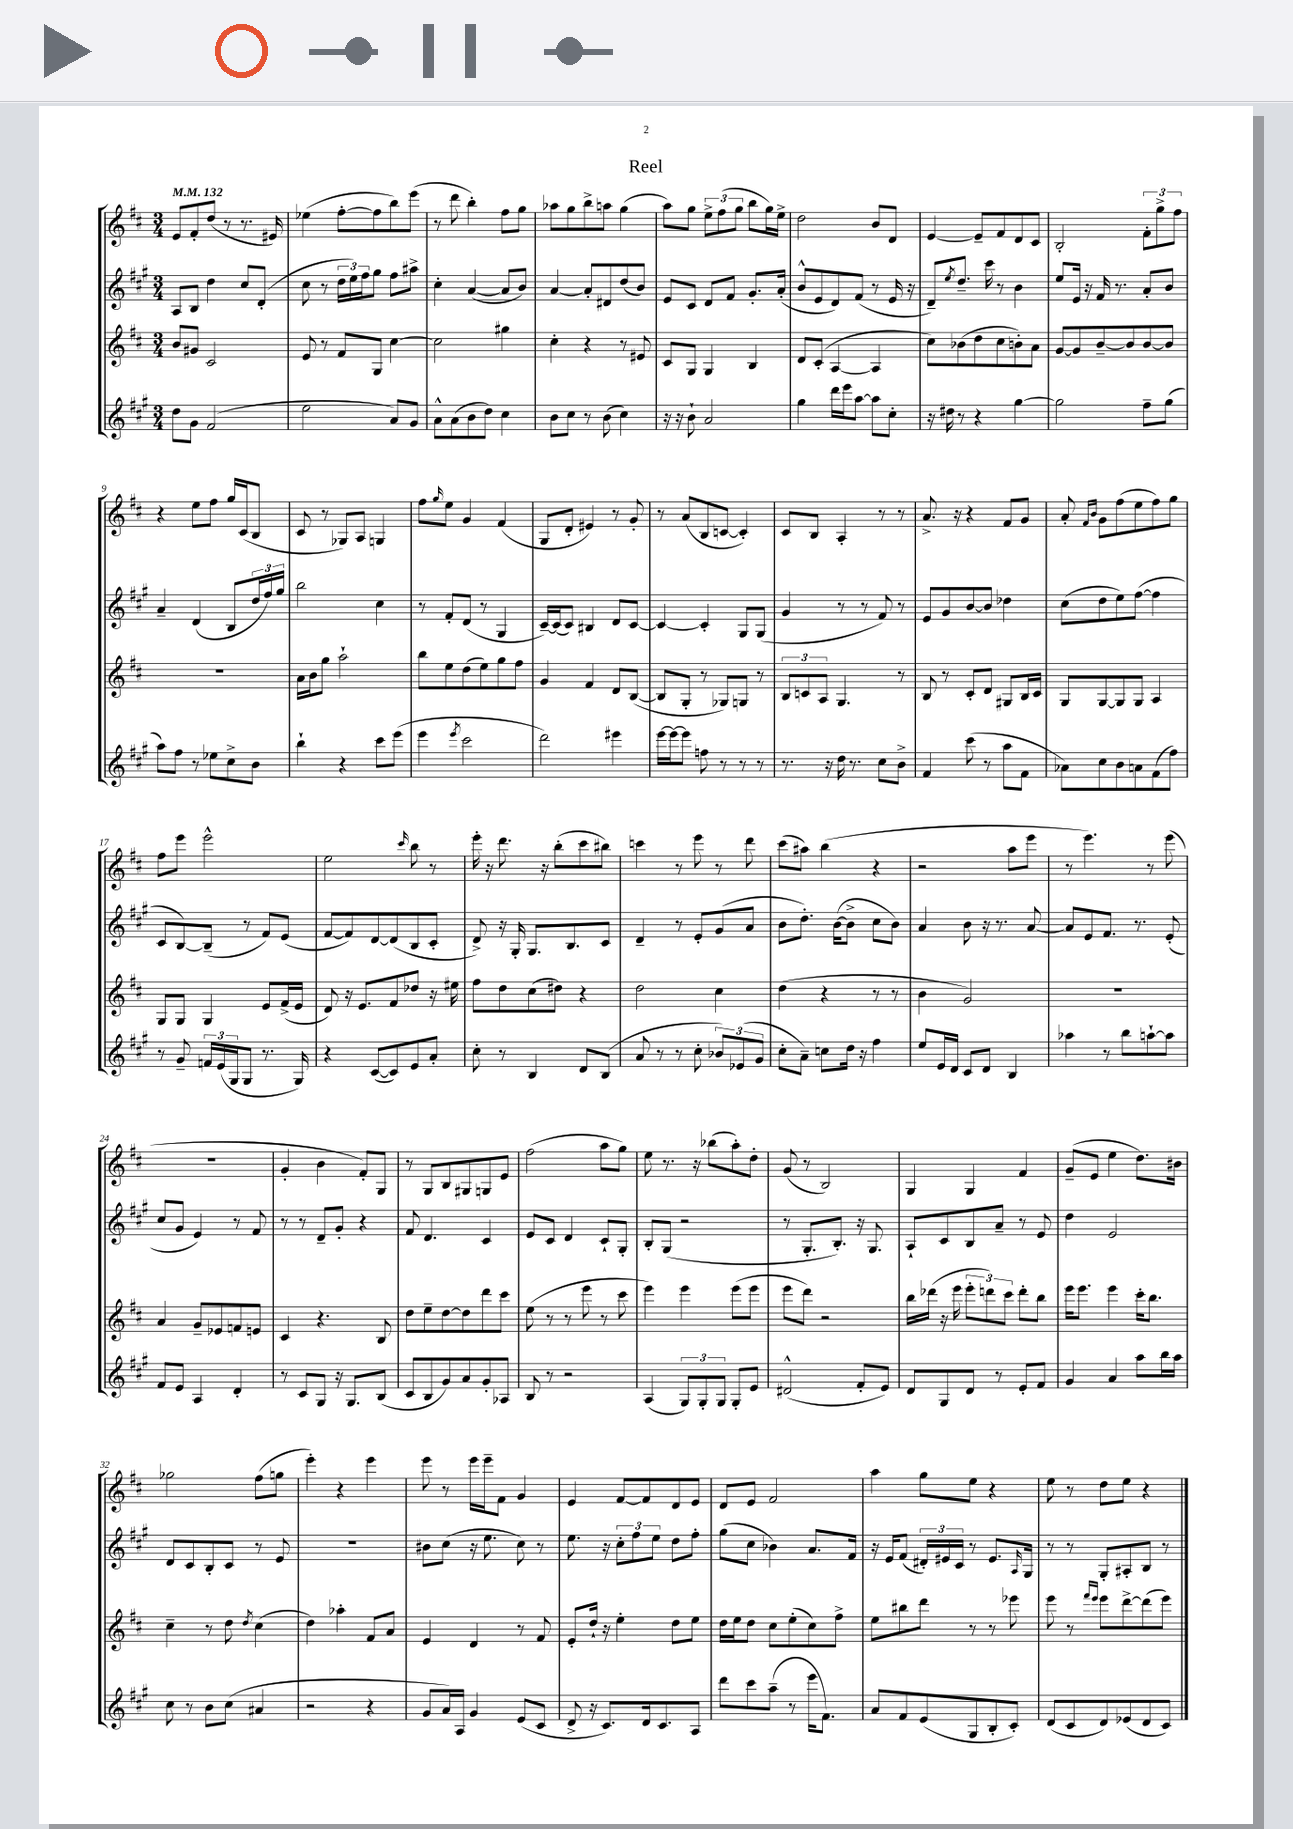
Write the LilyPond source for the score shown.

\header { title = "Reel" }
<<
\new StaffGroup <<
\new Staff = "s0" {
    \clef treble \key d \major \numericTimeSignature \time 3/4 \tempo 4 = 132
    e'8 fis'8-. d''8( r8 r8. eis'16) |
    ees''4( fis''8~-. fis''8 b''8) e'''8( |
    r8 d'''8 b''4-.) fis''8 g''8 |
    aes''8 g''8 b''8-> a''8 g''4( |
    a''8) g''8 \tuplet 3/2 { e''8-> fis''8( g''8 } b''8 g''16) e''16-> |
    d''2 b'8 d'8 |
    e'4~ e'8-- fis'8 d'8 cis'8 |
    b2-. \tuplet 3/2 { fis'8-. g''8-> fis''8 } |
    r4 e''8 fis''8 g''16 cis'16( b8 |
    cis'8 r8 ges8) a8 g4 |
    fis''8 \grace { g''16 } e''8 g'4 fis'4( |
    g8 d'8-. eis'4) r8 g'8-. |
    r8 a'8( b8 c'8~ c'4-.) |
    cis'8 b8 a4-. r8 r8 |
    a'8.-> r16 r4 fis'8 g'8 |
    a'8-. \grace { fis'16 b'16 } g'8 fis''8( e''8 fis''8) g''8 |
    fis''8 e'''8 e'''2-^ |
    e''2 \grace { cis'''16 } b''8 r8 |
    e'''16-. r16 d'''8. r16 b''8-.( cis'''8 bis''8) |
    c'''4 r8 e'''8 r8 d'''8 |
    cis'''8( ais''8) b''4( r4 |
    r2 a''8 e'''8 |
    r8 e'''4.) r8 e'''8( |
    R2. |
    g'4-. b'4 fis'8-.) g8 |
    r8 g8 b8 gis8 g8 e'8 |
    fis''2( a''8 g''8) |
    e''8 r8. r16 bes''8( a''8-.) d''8-. |
    g'8( r8 b2) |
    g4 g4 fis'4 |
    g'8--( e'8 e''4 d''8.) bis'16 |
    ges''2 fis''8( g''8 |
    e'''4-.) r4 e'''4 |
    e'''8 r8 e'''16 e'''16-- fis'8 g'4 |
    e'4 fis'8~ fis'8 d'8 e'8 |
    d'8 e'8 fis'2 |
    a''4 g''8 e''8 r4 |
    e''8 r8 d''8 e''8 r4 \bar "|." |
}
\new Staff = "s1" {
    \clef treble \key a \major \numericTimeSignature \time 3/4
    a8 b8 d''4 cis''8 d'8-.( |
    cis''8 r8 \tuplet 3/2 { d''16 e''16) fis''16 } gis''8 fis''8 ais''8-> |
    cis''4-. a'4~( a'8 b'8) |
    a'4~ a'8-. dis'8 d''8( b'8) |
    e'8 cis'8 d'8 fis'8 gis'8.-. a'16-.( |
    b'8-^ e'8 d'8) fis'8( r8 e'16 r16 |
    d'8--) \acciaccatura { e''8 } d''8.-- cis'''16 r8 b'4 |
    e''8 e'16 r16 fis'16 r8. a'8-. b'8 |
    a'4-- d'4( b8 \tuplet 3/2 { d''16 fis''16) gis''16 } |
    b''2 cis''4 |
    r8 fis'8-. d'8( r8 gis4 |
    cis'16~--) cis'16( cis'8) bis4 d'8 cis'8~ |
    cis'4~ cis'4-. gis8 gis8( |
    gis'4 r8 r8 fis'8) r8 |
    e'8 gis'8 b'8~ b'8 des''4 |
    cis''8( d''8 e''8) fis''8~( fis''4 |
    cis'8 b8~) b8--( r8 fis'8) e'8( |
    fis'8~ fis'8) d'8~ d'8( b8 cis'8-. |
    d'8->) r16 gis16-. gis8. b8. cis'8 |
    d'4-- r8 e'8-. gis'8( a'8 |
    b'8 d''8.-.) b'16~( b'8-> cis''8 b'8) |
    a'4 b'8 r16 r8. a'8~ |
    a'8 e'8 fis'8. r8. e'8-.( |
    cis''8 gis'8 e'4) r8 fis'8 |
    r8 r8 d'8-- gis'8-. r4 |
    fis'8 d'4. cis'4 |
    e'8 cis'8 d'4 cis'8-! gis8-. |
    b8-. gis8( r2 |
    r8 gis8.-. b8.-.) r16 gis8. |
    a8-! cis'8 b8 a'8-- r8 e'8 |
    d''4 e'2 |
    d'8 cis'8 b8-. cis'8 r8 e'8 |
    R2. |
    bis'8 cis''8( r16 e''8. cis''8) r8 |
    e''8. r16 \tuplet 3/2 { cis''8-. fis''8 e''8 } d''8 fis''8-. |
    gis''8( cis''8 bes'4) a'8. fis'16 |
    r16 e'16 fis'8( \tuplet 3/2 { dis'16-.) eis'16 cis'16 } r8 eis'8. \grace { a16 } gis16 |
    r8 r8 gis8-. ais8-. b8 r8 \bar "|." |
}
\new Staff = "s2" {
    \clef treble \key d \major \numericTimeSignature \time 3/4
    b'8 gis'8 cis'2 |
    e'8 r8 fis'8 g8 cis''4~ |
    cis''2 gis''4 |
    cis''4-. r4 r8 eis'8 |
    cis'8 g8 g4 b4 |
    d'8 cis'8-.( a4~ a4 |
    cis''8) bes'8( d''8 cis''8 b'8-.) a'8 |
    g'8~ g'8 b'8~-- b'8 b'8~ b'8 |
    R2. |
    a'16 b'16 g''8 a''2-! |
    b''8 e''8 d''8( e''8) g''8 fis''8 |
    g'4 fis'4 d'8 b8~( |
    b8 g8-. r8 ges8) g8 r8 |
    \tuplet 3/2 { b8 c'8 a8 } g4. r8 |
    b8 r8 cis'8-. d'8 gis8 b16 cis'16 |
    g8 g8~ g8 g8 a4 |
    g8 g8 g4 e'8 fis'16->( e'16 |
    d'8) r16 e'8. fis'8 des''8 r16 eis''16 |
    fis''8 d''8 cis''8( dis''8) r4 |
    d''2 cis''4 |
    d''4( r4 r8 r8 |
    b'4 g'2) |
    R2. |
    a'4 g'8-- ees'8 f'8 e'8 |
    cis'4 r4. b8 |
    d''8 e''8-- d''8~ d''8 d'''8 cis'''8 |
    e''8( r8 r8 e'''8 r8 cis'''8 |
    e'''4) e'''4 e'''8( e'''8 |
    e'''8 d'''8) r2 |
    b''16 des'''16( r16 e'''16 \tuplet 3/2 { e'''8-. d'''8) cis'''8 } d'''8-. b''8 |
    e'''16 e'''8. e'''4 cis'''16-. b''8. |
    cis''4-- r8 d''8 \acciaccatura { d''8 } cis''4( |
    d''4) aes''4-. fis'8 a'8 |
    e'4 d'4 r8 fis'8 |
    e'8-. d''16-! r16 e''4-. d''8 e''8 |
    d''16 e''16 d''8 cis''8 e''8-.( cis''8) fis''8-> |
    e''8 bis''8 d'''8 r8 r8 ees'''8 |
    e'''8 r8 \grace { fis'''16 e'''16 } e'''8 d'''8~-> d'''8( e'''8) \bar "|." |
}
\new Staff = "s3" {
    \clef treble \key a \major \numericTimeSignature \time 3/4
    d''8 gis'8 fis'2( |
    e''2 a'8) gis'8 |
    a'8-^ a'8( b'8 d''8) cis''4 |
    b'8 cis''8 r8 b'8( cis''4) |
    r16 r16 b'8-! a'2 |
    gis''4 d'''16 e'''16 a''8~ a''8 cis''8-. |
    r16 dis''16 r8 r4 gis''4~ |
    gis''2 fis''8-- gis''8( |
    a''8) fis''8 r8 ees''8 cis''8-> b'8 |
    b''4-! r4 cis'''8 e'''8( |
    e'''4 \acciaccatura { e'''8 } cis'''2 |
    d'''2) eis'''4 |
    e'''16~ e'''16~ e'''8 f''8 r8 r8 r8 |
    r8. r16 d''16 r8. cis''8 b'8-> |
    fis'4 cis'''8( r8 a''8 fis'8 |
    aes'8) cis''8 b'8 a'8 fis'8( fis''8) |
    r8 gis'8-- \tuplet 3/2 { f'16 e'16( gis16 } gis8 r8. gis16) |
    r4 cis'8~( cis'8) e'8 a'8-. |
    cis''8-. r8 b4 d'8 b8( |
    a'8 r8 r8 cis''8-. \tuplet 3/2 { bes'8) ees'8( gis'8 } |
    cis''8-. a'8--) c''8 d''16 r16 fis''4 |
    e''8 e'16 d'16 cis'8 d'8 b4 |
    aes''4 r8 b''8 a''8~-! a''8 |
    fis'8 e'8 a4 d'4-. |
    r8 cis'8 gis8 r16 gis8. b8( |
    cis'8 b8 gis'8) a'8 gis'8-. aes8 |
    b8 r8 r2 |
    a4( \tuplet 3/2 { gis8) gis8-. gis8 } gis8-. e'8 |
    dis'2-^( fis'8-. e'8) |
    d'8 gis8 d'8 r8 e'8-. fis'8 |
    gis'4 a'4 a''8 b''16 a''16 |
    cis''8 r8 b'8 cis''8( ais'4 |
    r2 r4 |
    gis'8 a'16) a16 gis'4 e'8( cis'8 |
    d'8-> r16 cis'8.) d'16 cis'8. a8 |
    d'''8 cis'''8 a''8--( r8 e'''16 fis'8.) |
    a'8 fis'8 e'8( gis8 b8-. cis'8-.) |
    d'8( cis'8 d'8) ees'8( d'8 cis'8) \bar "|." |
}
>>
>>
